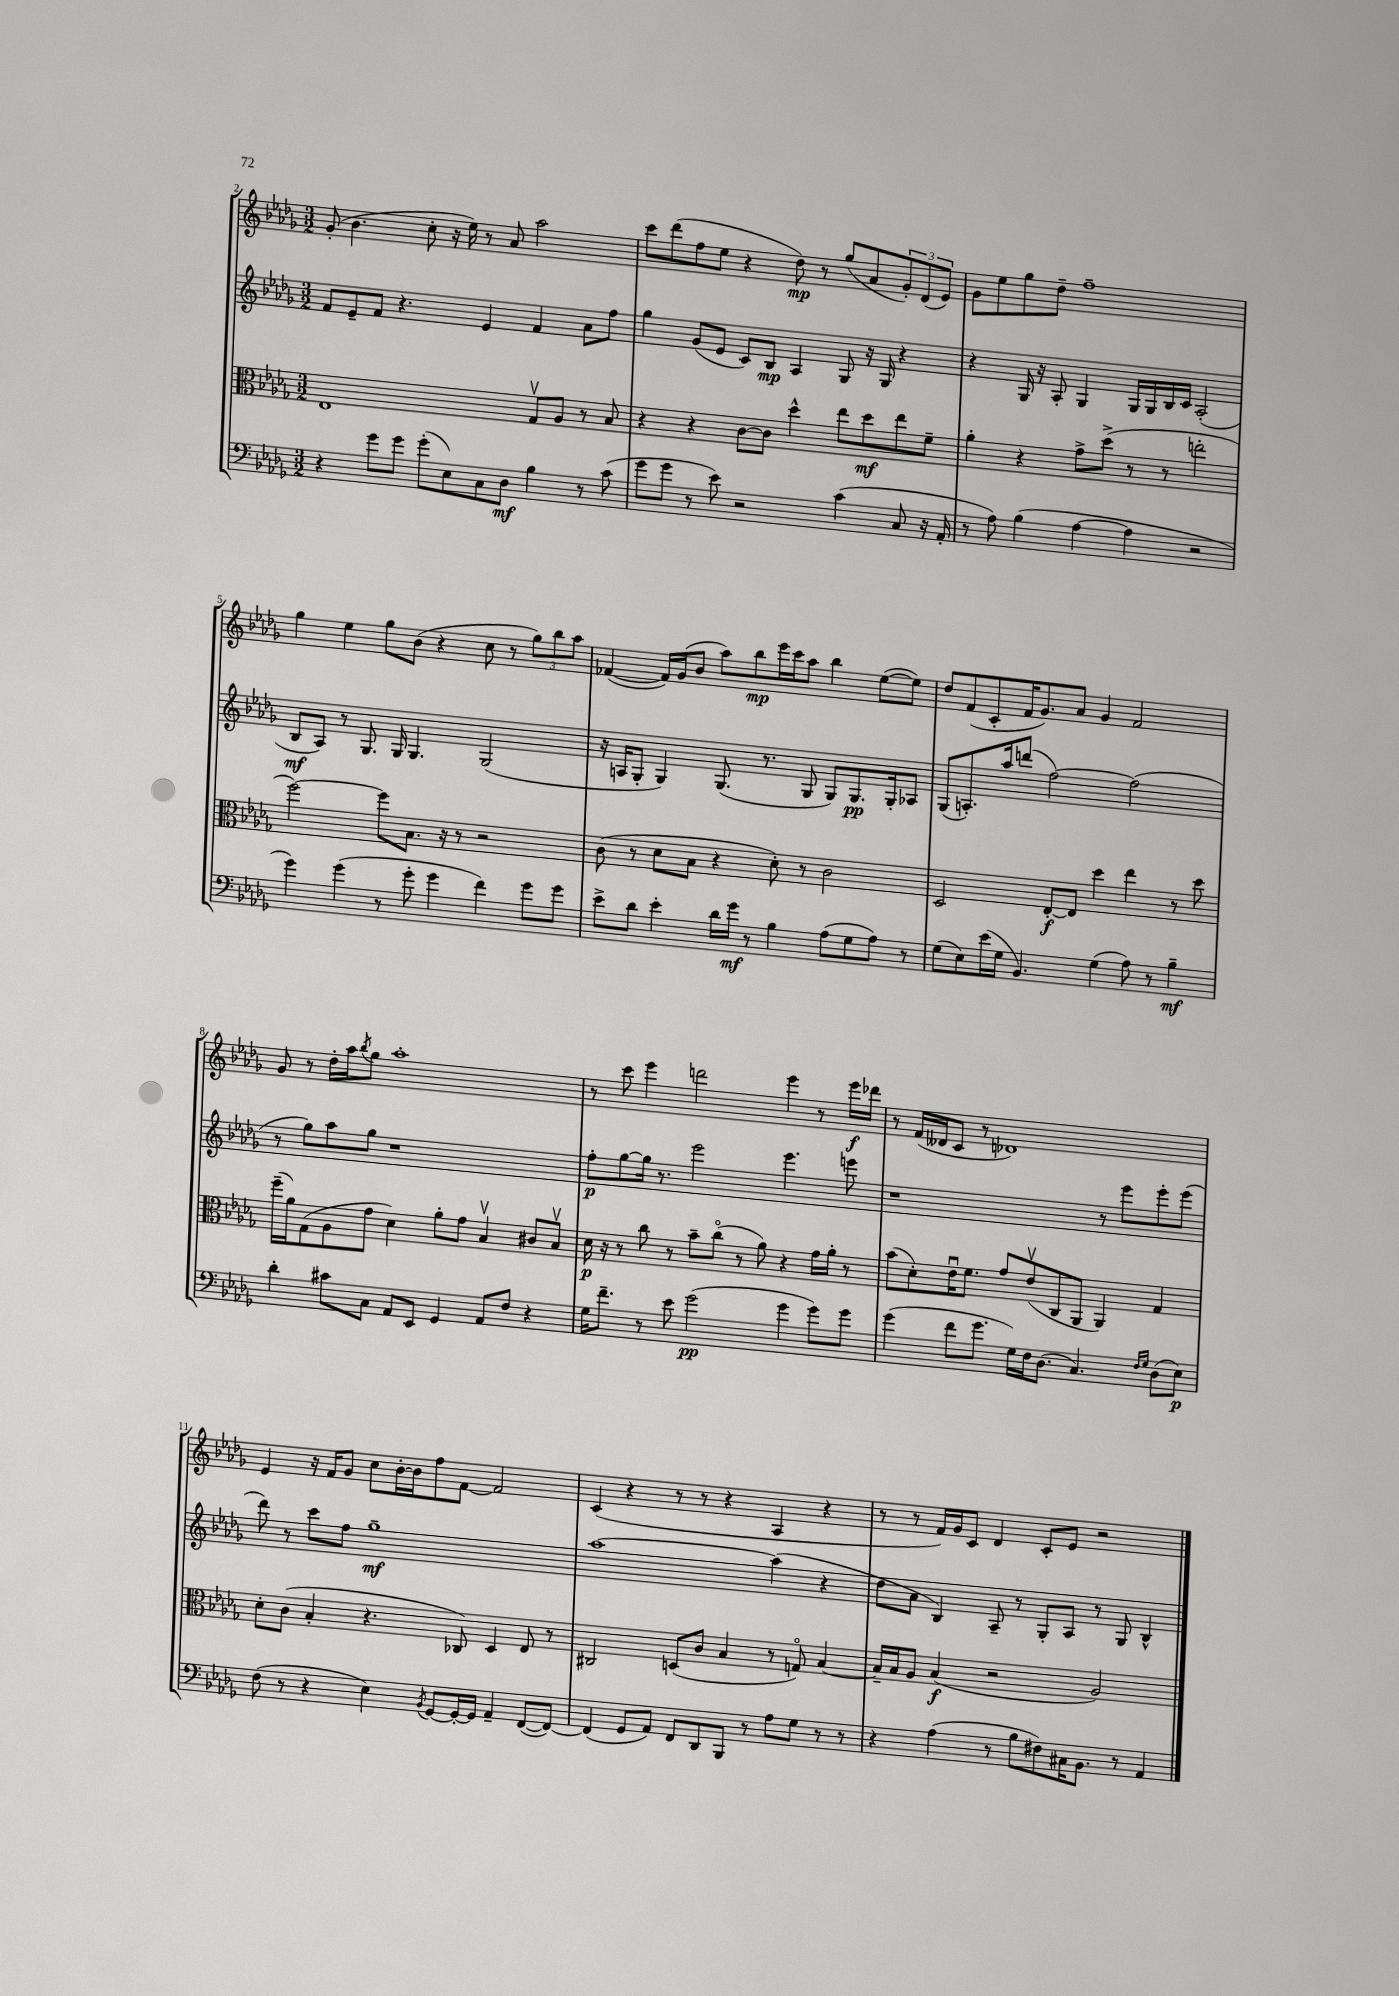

**kern	**dynam	**kern	**dynam	**kern	**dynam	**kern	**dynam
*part4	*part4	*part3	*part3	*part2	*part2	*part1	*part1
*staff4	*staff4	*staff3	*staff3	*staff2	*staff2	*staff1	*staff1
*clefF4	*	*clefC3	*	*clefG2	*	*clefG2	*
*k[b-e-a-d-g-]	*	*k[b-e-a-d-g-]	*	*k[b-e-a-d-g-]	*	*k[b-e-a-d-g-]	*
*M3/2	*	*M3/2	*	*M3/2	*	*M3/2	*
=2	=2	=2	=2	=2	=2	=2	=2
4r	.	1E-	.	8f/L	.	(8g-'/	.
.	.	.	.	8e-~/	.	4.b-\	.
8g-\L	.	.	.	8f/J	.	.	.
8g-\J	.	.	.	4.r	.	.	.
(8g-'\L	.	.	.	.	.	8cc'\	.
8E-\)	.	.	.	.	.	16r	.
.	.	.	.	.	.	16ee-\)	.
8C\	.	.	.	4e-/	.	8r	.
8D-\J	mf	.	.	.	.	8a-/	.
4B-\	.	8G-v/L	.	4f/	.	2aa-\	.
.	.	8A-/J	.	.	.	.	.
8r	.	8r	.	8a-\L	.	.	.
(8c\	.	8B-/	.	8ff\J	.	.	.
=3	=3	=3	=3	=3	=3	=3	=3
8g-\L	.	4r	.	4gg-\	.	8ccc\L	.
8g-\J	.	.	.	.	.	(8ddd-\	.
8r	.	4r	.	(8g-/L	.	8ff\	.
8e-\)	.	.	.	8e-/J	.	8ee-\J	.
2r	.	[8c\L	.	8c/L)	.	4r	.
.	.	8c\J]	.	8B-/J	mp	.	.
.	.	4dd-^^\	.	4A-/	.	8dd-\)	mp
.	.	.	.	.	.	8r	.
(4c\	.	8ee-\L	.	8G-/	.	(8gg-/L	.
.	.	8dd-\	mf	16r	.	8a-/	.
.	.	.	.	16G-/	.	.	.
8C/	.	8ee-\	.	4r	.	12g-'/)	.
.	.	.	.	.	.	(12d-/	.
16r	.	8f~\J	.	.	.	.	.
.	.	.	.	.	.	12e-/J)	.
16AA-'/	.	.	.	.	.	.	.
=4	=4	=4	=4	=4	=4	=4	=4
8r	.	4a-'\	.	4r	.	8g-\L	.
8A-\)	.	.	.	.	.	8ee-\	.
(4B-\	.	4r	.	16G-/	.	8gg-\	.
.	.	.	.	16r	.	.	.
.	.	.	.	8A-'/	.	8dd-~\J	.
[4A-\	.	8g-^\L	.	4G-/	.	1ff~	.
.	.	(8dd-^\J	.	.	.	.	.
4A-\]	.	8r	.	16G-/LL	.	.	.
.	.	.	.	16G-/	.	.	.
.	.	8r	.	16B-/	.	.	.
.	.	.	.	16c/JJ	.	.	.
2r	.	2een'\	.	(2A-'/	.	.	.
!!LO:LB:g=z
=5	=5	=5	=5	=5	=5	=5	=5
4g-\)	.	[2ff\)	.	8B-/L	mf	4gg-\	.
.	.	.	.	8A-/J)	.	.	.
(4g-\	.	.	.	8r	.	4ee-\	.
.	.	.	.	8.G-/	.	.	.
8r	.	8ff\L]	.	.	.	8gg-\L	.
.	.	.	.	16G-/	.	.	.
8g-'\	.	8.B-\J	.	4.G-/	.	(8b-\J	.
4g-\	.	.	.	.	.	4r	.
.	.	16r	.	.	.	.	.
.	.	8r	.	.	.	.	.
4f\)	.	2r	.	(2G-/	.	8cc\	.
.	.	.	.	.	.	8r	.
8g-\L	.	.	.	.	.	12gg-\L)	.
.	.	.	.	.	.	12bb-\	.
8g-\J	.	.	.	.	.	.	.
.	.	.	.	.	.	12aa-\J	.
=6	=6	=6	=6	=6	=6	=6	=6
8e-^\L	.	(8c\	.	16r	.	([4f-X/	.
.	.	.	.	16An/KL	.	.	.
8d-\J	.	8r	.	8G-'/J	.	.	.
4e-'\	.	8d-\L	.	4G-/)	.	16f-/LL])	.
.	.	.	.	.	.	(16g-/J	.
.	.	8B-\J	.	.	.	8b-/J	.
16d-\LL	.	4r	.	(8.G-/	.	8aa-\L)	.
16g-\JJ	mf	.	.	.	.	.	.
8r	.	.	.	.	.	8bb-\	mp
.	.	.	.	8.r	.	.	.
4B-\	.	8d-'\)	.	.	.	16eee-\L	.
.	.	.	.	.	.	16ccc\J	.
.	.	8r	.	8G-/	.	8aa-\J	.
(8A-\L	.	2c\	.	8G-/L)	.	4bb-\	.
8G-\	.	.	.	8.G-/	pp	.	.
8A-\J)	.	.	.	.	.	([8ee-\L	.
.	.	.	.	16G-'/k	.	.	.
8r	.	.	.	8A-X/J	.	8ee-\J])	.
=7	=7	=7	=7	=7	=7	=7	=7
(8G-\L	.	2D-/	.	(8G-/L	.	8dd-/L	.
8E-\)	.	.	.	8.An'/)	.	(8f/	.
(16e-\L	.	.	.	.	.	8c'/	.
16G-\JJ	.	.	.	16aa-/k	.	.	.
4.BB-/)	.	.	.	(8dddn/J	.	16f/K	.
.	.	.	.	.	.	8.g-/)	.
.	.	[8E-'/L	f	[2ff\)	.	.	.
.	.	8E-/J]	.	.	.	8a-/J	.
(4G-\	.	4dd-\	.	.	.	4g-/	.
8A-\)	.	4ee-\	.	(2ff\]	.	2f/	.
8r	.	.	.	.	.	.	.
4B-~\	mf	8r	.	.	.	.	.
.	.	8dd-\	.	.	.	.	.
!!LO:LB:g=z
=8	=8	=8	=8	=8	=8	=8	=8
4d-'\	.	(16ff~\LL	.	8r	.	8g-/	.
.	.	16a-\J)	.	.	.	.	.
.	.	(8G-\	.	8gg-\L)	.	8r	.
8c#X\L	.	8A-\	.	8aa-\	.	16dd-'\LL	.
.	.	.	.	.	.	16aa-\J	.
.	.	.	.	.	.	8qbb-/	.
8C\J	.	8g-\J	.	8gg-\J	.	8gg-\J	.
8AA-/L	.	4d-\)	.	1r	.	1aa-'	.
8EE-/J	.	.	.	.	.	.	.
4GG-/	.	8a-'\L	.	.	.	.	.
.	.	8g-\J	.	.	.	.	.
8AA-/L	.	4B-v/	.	.	.	.	.
8F/J	.	.	.	.	.	.	.
4r	.	8c#X/L	.	.	.	.	.
.	.	8B-v/J	.	.	.	.	.
=9	=9	=9	=9	=9	=9	=9	=9
16G-\KL	.	16d-\	p	8ff'\L	p	8r	.
8.f~\J	.	16r	.	.	.	.	.
.	.	8r	.	[8gg-\	.	8ccc\	.
8r	.	8cc\	.	16gg-\Jk]	.	4eee-\	.
.	.	.	.	8.r	.	.	.
8e-\	.	8r	.	.	.	.	.
(2g-\	pp	8b-~\L	.	2eee-\	.	2dddn\	.
.	.	(8cc\J	.	.	.	.	.
.	.	8r	.	.	.	.	.
.	.	8a-\)	.	.	.	.	.
4g-\	.	4r	.	4.eee-\	.	4eee-\	.
8g-\L)	.	16g-\LL	.	.	.	8r	.
.	.	16a-'\JJ	.	.	.	.	.
8g-\J	.	8r	.	8eeen\	.	16eee-\LL	f
.	.	.	.	.	.	16ddd-X\JJ	.
=10	=10	=10	=10	=10	=10	=10	=10
(4g-\	.	(8b-\L	.	1r	.	8r	.
.	.	8d-'\)	.	.	.	(16f/LL	.
.	.	.	.	.	.	16d--X/J	.
8f\L	.	16e-u\K	.	.	.	8c/J	.
.	.	8.f\J	.	.	.	.	.
8.g-\J	.	.	.	.	.	8r	.
.	.	8g-/L	.	.	.	1d-X)	.
16G-\LL)	.	.	.	.	.	.	.
16F\J	.	(8e-v/	.	.	.	.	.
(8.D-\J	.	.	.	.	.	.	.
.	.	8C/	.	.	.	.	.
4.C/)	.	8AA-/J	.	.	.	.	.
.	.	4AA-/)	.	8r	.	.	.
.	.	.	.	8eee-\L	.	.	.
16qqF/LL	.	.	.	.	.	.	.
16qqG-/JJ	.	.	.	.	.	.	.
(8D-\L	.	4G-/	.	8eee-'\	.	.	.
8E-\J)	p	.	.	(8eee-\J	.	.	.
!!LO:LB:g=z
=11	=11	=11	=11	=11	=11	=11	=11
(8F\	.	8d-'\L	.	8ddd-\)	.	4e-/	.
8r	.	(8c\J	.	8r	.	.	.
4r	.	4B-'/	.	8ccc\L	.	16r	.
.	.	.	.	.	.	16f/KL	.
.	.	.	.	8ff\J	.	8g-/J	.
4E-\)	.	4.r	.	1gg-~	mf	8cc\L	.
.	.	.	.	.	.	[16b-'\L	.
.	.	.	.	.	.	16b-\J]	.
8qBB-/	.	.	.	.	.	.	.
[8GG-/L	.	.	.	.	.	8ff\	.
16GG-'/L_	.	8C-X/)	.	.	.	[8f\J	.
16GG-/JJ]	.	.	.	.	.	.	.
4AA-~/	.	4D-/	.	.	.	2f/]	.
([8FF/L	.	8E-/	.	.	.	.	.
8FF/J_)	.	8r	.	.	.	.	.
=12	=12	=12	=12	=12	=12	=12	=12
(4FF/]	.	2C#X/	.	[1aa-	.	(4c/	.
8GG-/L	.	.	.	.	.	4r	.
8AA-/J)	.	.	.	.	.	.	.
8FF/L	.	(8Dn/L	.	.	.	8r	.
8DD-/	.	8c/J	.	.	.	8r	.
8BBB-/J	.	4B-/	.	.	.	4r	.
8r	.	.	.	.	.	.	.
8A-\L	.	8r	.	(4aa-\]	.	4A-/	.
8G-\J	.	8Gn/)	.	.	.	.	.
8r	.	[4B-/	.	4r	.	4r	.
8r	.	.	.	.	.	.	.
=13	=13	=13	=13	=13	=13	=13	=13
4r	.	16B-~/LL]	.	8dd-\L	.	8r	.
.	.	16B-/J	.	.	.	.	.
.	.	8A-/J	.	8a-\J	.	8r	.
(4A-\	.	(4B-/	f	4B-/)	.	16f/LL)	.
.	.	.	.	.	.	16g-/J	.
.	.	.	.	.	.	8c/J	.
8r	.	2r	.	8A-~/	.	4d-/	.
8B-\L	.	.	.	8r	.	.	.
8F#X\)	.	.	.	8G-'/L	.	8c'/L	.
16C#X\K	.	.	.	8A-/J	.	8e-/J	.
8.BB-\J	.	.	.	.	.	.	.
.	.	2A-/)	.	8r	.	2r	.
8r	.	.	.	8G-/	.	.	.
4AA-/	.	.	.	4B-^^/	.	.	.
==	==	==	==	==	==	==	==
*-	*-	*-	*-	*-	*-	*-	*-
